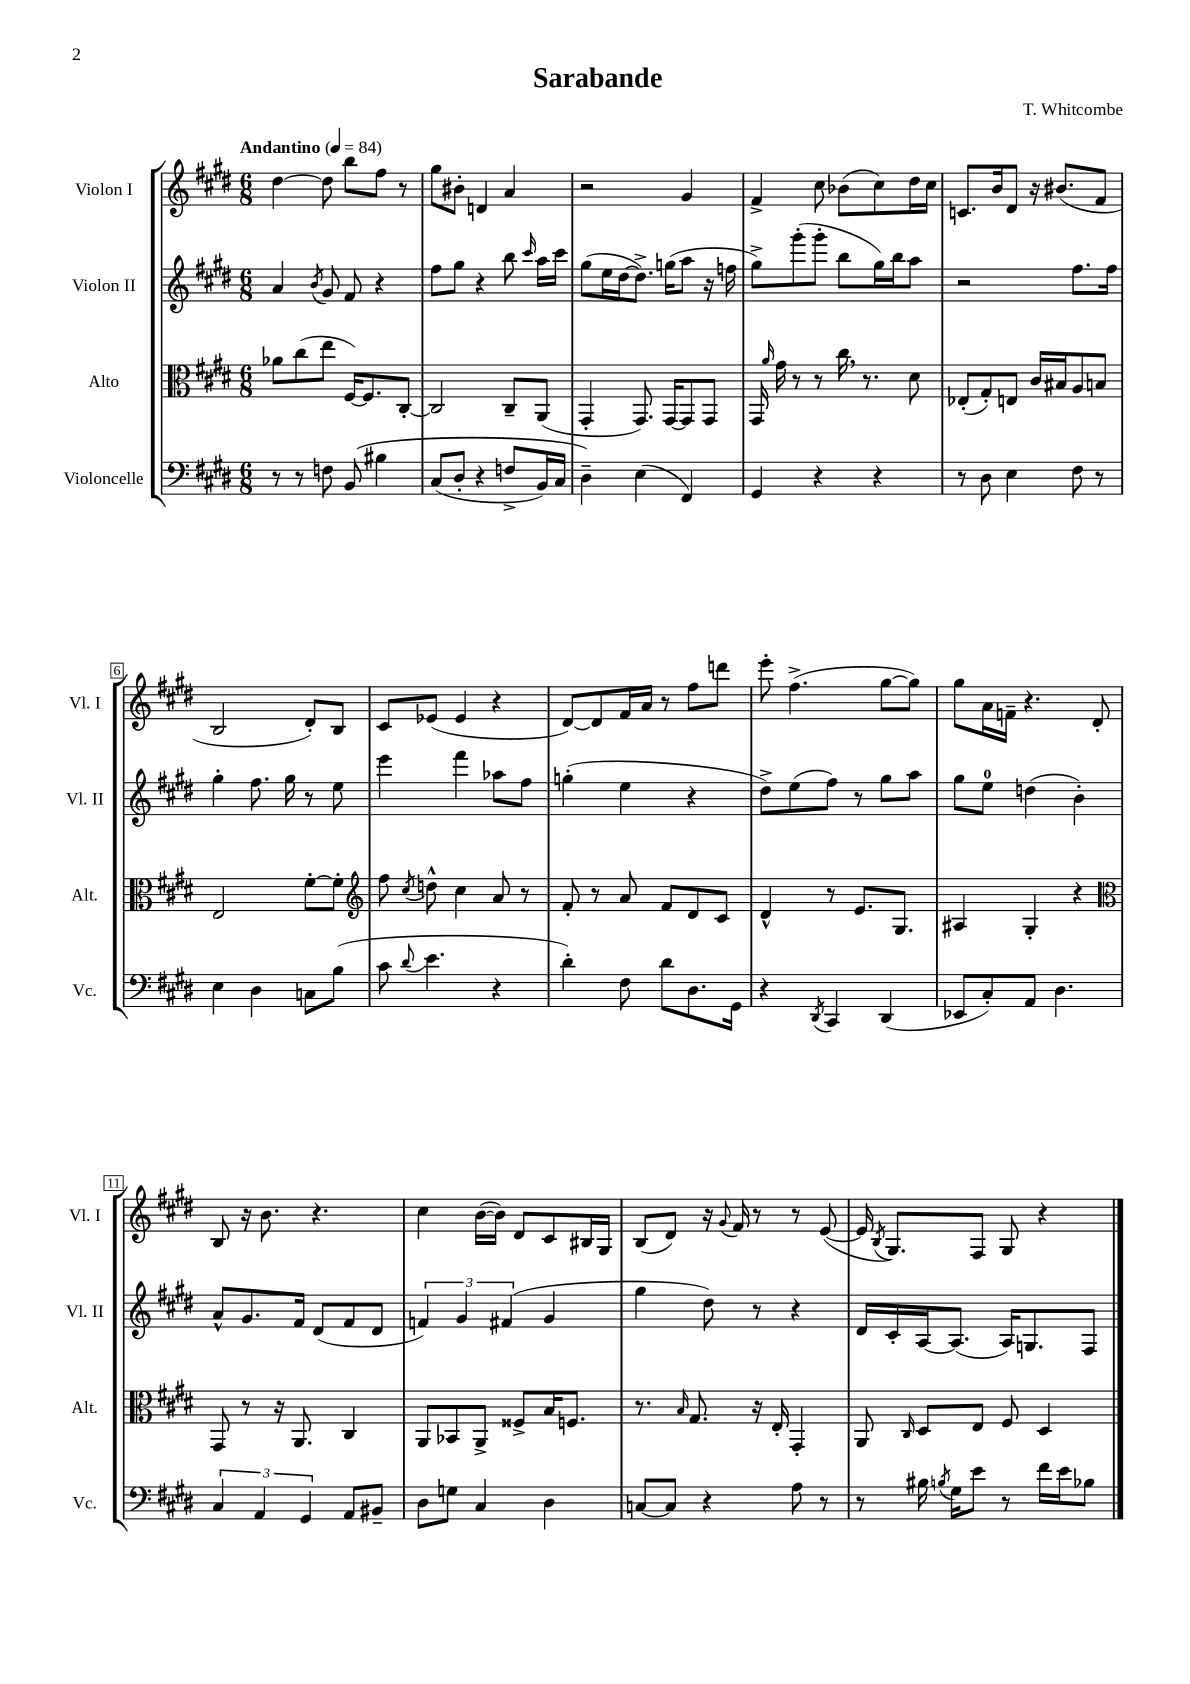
\header { title = "Sarabande" composer = "T. Whitcombe" }
<<
\new StaffGroup <<
\new Staff = "s0" \with { instrumentName = "Violon I" shortInstrumentName = "Vl. I" } {
    \clef treble \key e \major \numericTimeSignature \time 6/8 \tempo "Andantino" 4 = 84
    \autoBeamOff dis''4~ dis''8 b''8[ fis''8] r8 |
    gis''8[ bis'8]-. d'4 a'4 |
    r2 gis'4 |
    fis'4-> cis''8 bes'8[( cis''8) dis''16 cis''16] |
    c'8.[ b'16 dis'8] r16 bis'8.[( fis'8] |
    b2 dis'8[-.) b8] |
    cis'8[ ees'8]( ees'4 r4 |
    dis'8[~) dis'8 fis'16 a'16] r8 fis''8[ d'''8] |
    e'''8-. fis''4.->( gis''8[~ gis''8]) |
    gis''8[ a'16 f'16]-- r4. dis'8-. |
    b8 r16 b'8. r4. |
    cis''4 b'16[~( b'16]) dis'8[ cis'8 bis16 gis16] |
    b8[( dis'8]) r16 \appoggiatura { gis'8 } fis'16 r8 r8 e'8~( |
    e'16 \acciaccatura { b8 } gis8.[) fis8] gis8 r4 \bar "|." |
}
\new Staff = "s1" \with { instrumentName = "Violon II" shortInstrumentName = "Vl. II" } {
    \clef treble \key e \major \numericTimeSignature \time 6/8
    \autoBeamOff a'4 \acciaccatura { b'8 } gis'8 fis'8 r4 |
    fis''8[ gis''8] r4 b''8 \grace { cis'''16 } a''16[ cis'''16] |
    gis''8[( e''16 dis''16~ dis''8.]->) g''16[( a''8] r16 f''16 |
    gis''8[->) gis'''8-.( gis'''8]-. b''8[ gis''16) b''16 a''8] |
    r2 fis''8.[ fis''16] |
    gis''4-. fis''8. gis''16 r8 e''8 |
    e'''4 fis'''4 aes''8[ fis''8] |
    g''4-.( e''4 r4 |
    dis''8[->) e''8( fis''8]) r8 gis''8[ a''8] |
    gis''8[ e''8]-0 d''4( b'4-.) |
    a'8[-^ gis'8. fis'16] dis'8[( fis'8 dis'8] |
    \tuplet 3/2 { f'4) gis'4 fis'4( } gis'4 |
    gis''4 dis''8) r8 r4 |
    dis'16[ cis'16-. a16~ a8.]( a16[) g8. fis8] \bar "|." |
}
\new Staff = "s2" \with { instrumentName = "Alto" shortInstrumentName = "Alt." } {
    \clef alto \key e \major \numericTimeSignature \time 6/8
    \autoBeamOff aes'8[ cis''8( e''8] fis16[~) fis8. cis8]~-. |
    cis2 cis8[-- a,8]( |
    gis,4-. gis,8.) gis,16[~ gis,8 gis,8] |
    gis,16 \grace { a'16 } gis'16 r8 r8 cis''16 \breathe r8. dis'8 |
    ees8[-.( gis8-.) e8] cis'16[ bis16 a8 b8] |
    e2 fis'8[~-. fis'8]-. |
    \clef treble fis''8 \acciaccatura { cis''8 } d''8-^ cis''4 a'8 r8 |
    fis'8-. r8 a'8 fis'8[ dis'8 cis'8] |
    dis'4-^ r8 e'8.[ gis8.] |
    ais4 gis4-. r4 |
    \clef alto gis,8 r8 r16 a,8. cis4 |
    a,8[ bes,8 a,8]-> fisis8[-> b16 f8.] |
    r8. \grace { b16 } gis8. r16 e16-. gis,4-. |
    a,8 \grace { cis16 } dis8[ e8] fis8 dis4 \bar "|." |
}
\new Staff = "s3" \with { instrumentName = "Violoncelle" shortInstrumentName = "Vc." } {
    \clef bass \key e \major \numericTimeSignature \time 6/8
    \autoBeamOff r8 r8 f8 b,8\( bis4 |
    cis8[( dis8]-. r4 f8[-> b,16) cis16] |
    dis4--\) e4( fis,4) |
    gis,4 r4 r4 |
    r8 dis8 e4 fis8 r8 |
    e4 dis4 c8[ b8]( |
    cis'8 \appoggiatura { dis'8 } e'4. r4 |
    dis'4-.) fis8 dis'8[ dis8. gis,16] |
    r4 \acciaccatura { dis,8 } cis,4 dis,4( |
    ees,8[ cis8-.) a,8] dis4. |
    \tuplet 3/2 { cis4 a,4 gis,4 } a,8[ bis,8]-- |
    dis8[ g8] cis4 dis4 |
    c8[~ c8] r4 a8 r8 |
    r8 bis16 \acciaccatura { b8 } gis16[ e'8] r8 fis'16[ e'16 bes8] \bar "|." |
}
>>
>>
\layout { \context { \Score \override BarNumber.stencil = #(make-stencil-boxer 0.1 0.3 ly:text-interface::print) } }
